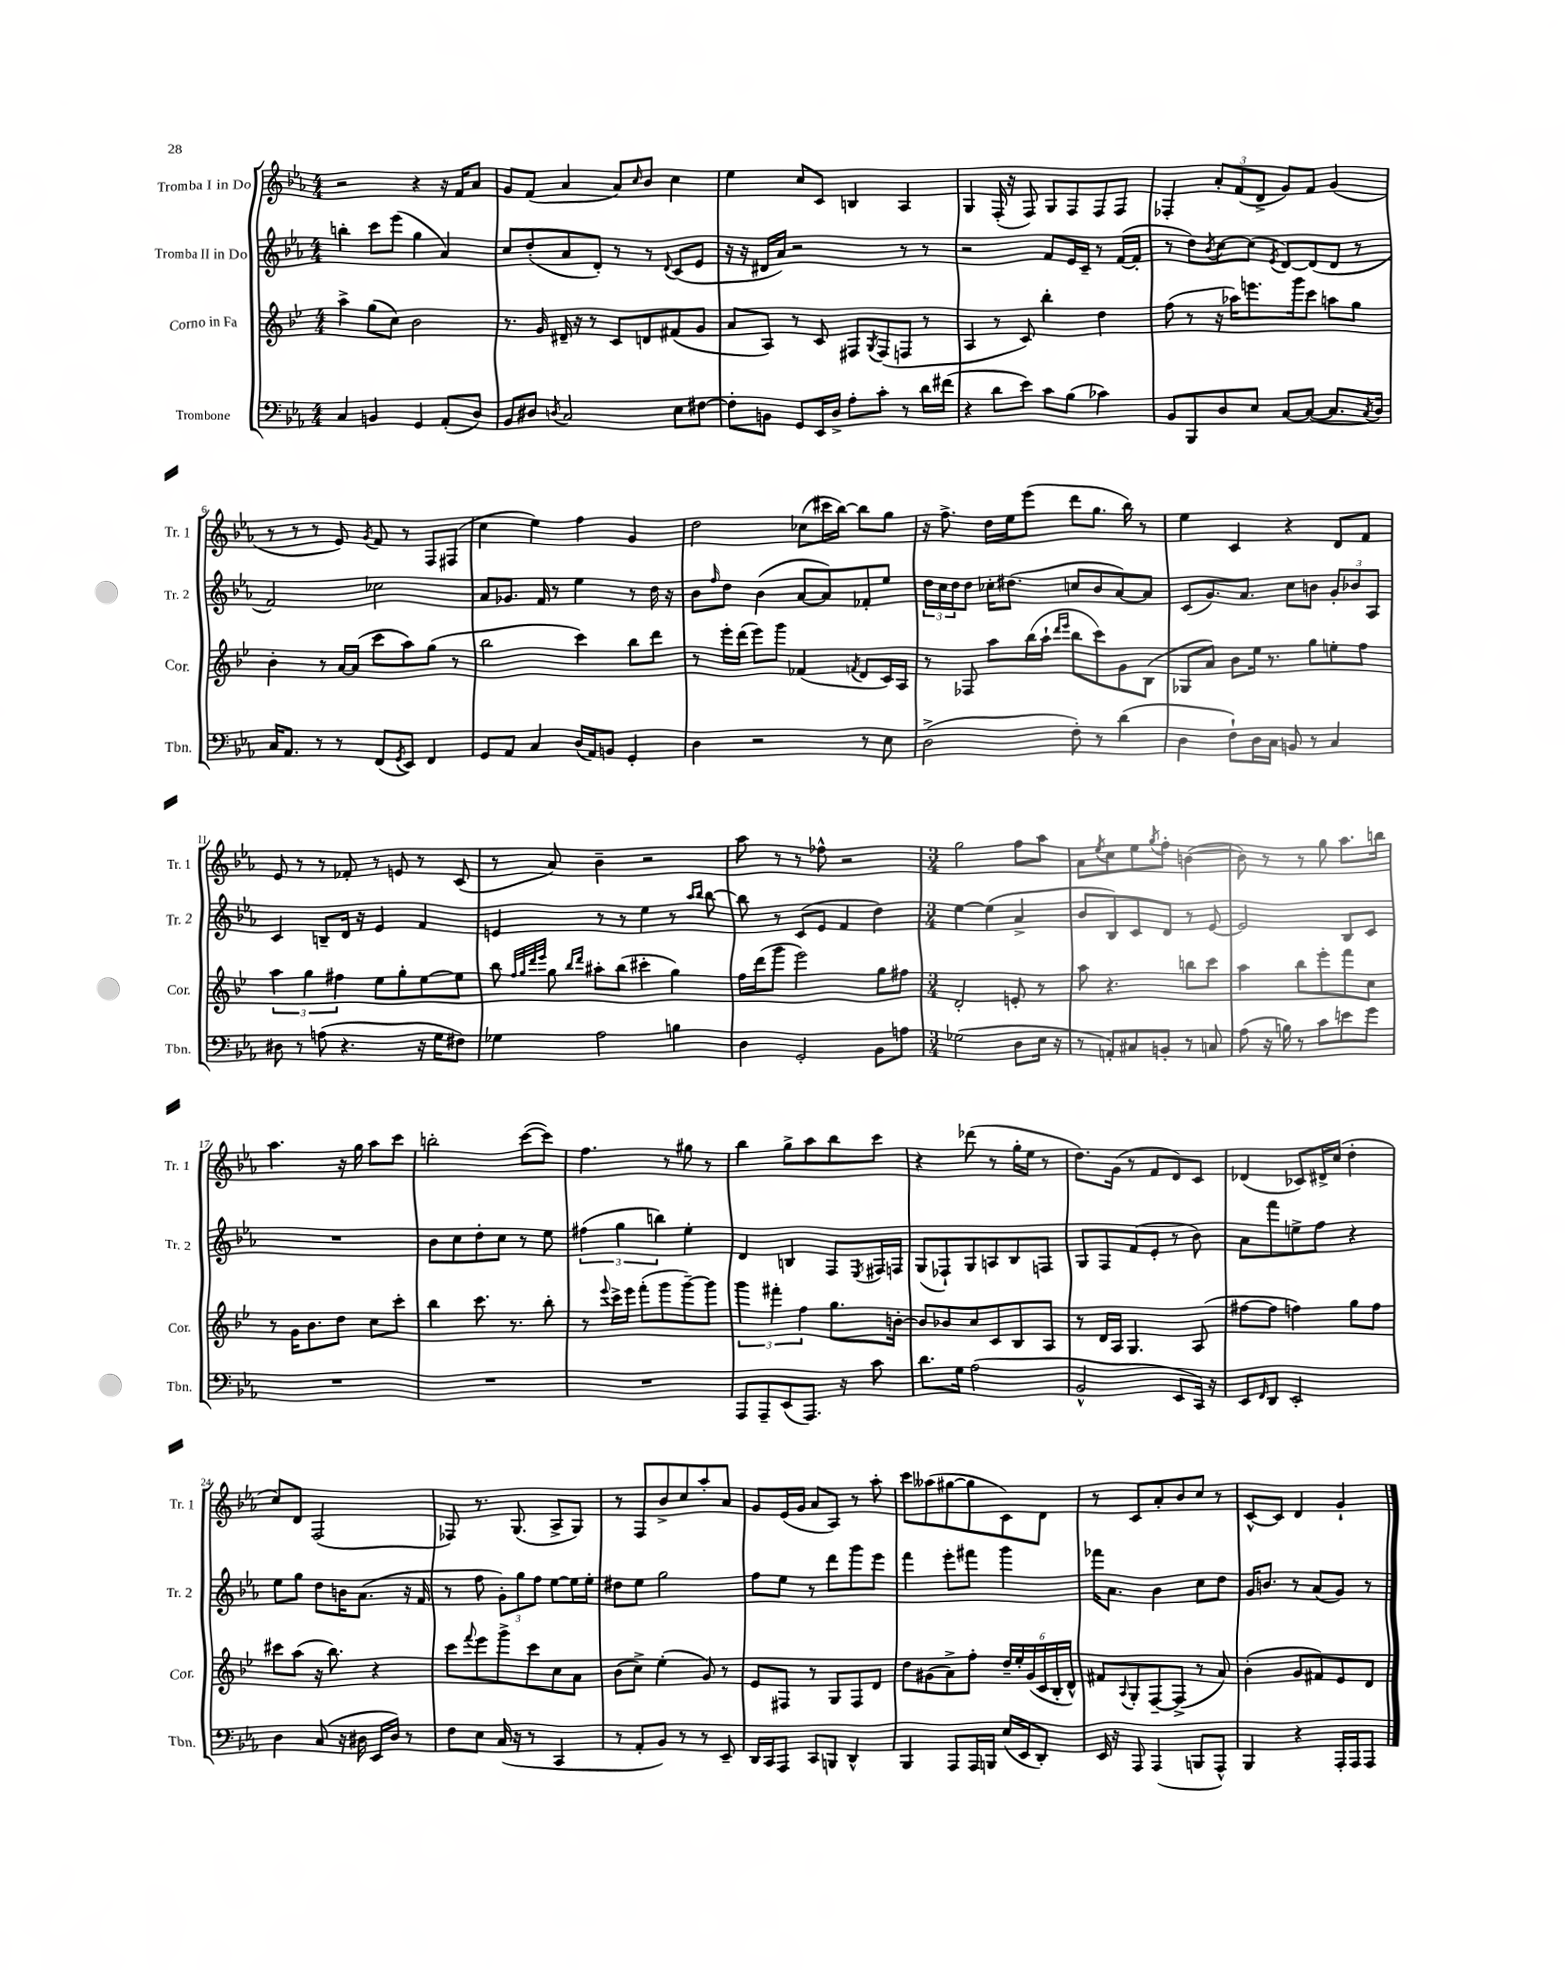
<<
\new StaffGroup <<
\new Staff = "s0" \with { instrumentName = "Tromba I in Do" shortInstrumentName = "Tr. 1" } {
    \clef treble \key ees \major \numericTimeSignature \time 4/4
    r2 r4 r16 f'16 aes'8 |
    g'8 f'8( aes'4 aes'8) \grace { c''16 } bes'8 c''4 |
    ees''4 c''8 c'8 b4 aes4 |
    g4 f16-.( r16 f8) g8 f8 f8 f8 |
    fes4-. \tuplet 3/2 { aes'8-. f'8( d'8-> } g'8) f'8 g'4( |
    r8 r8 r8 ees'8) \acciaccatura { g'8 } f'8 r8 f8 fis8( |
    c''4 ees''4) f''4 g'4 |
    d''2 ces''8( cis'''16 bes''16~) bes''8 g''8 |
    r16 f''8.-> d''16 ees''16 ees'''8( d'''8 g''8. bes''16) r8 |
    ees''4 c'4 r4 d'8 f'8 |
    ees'8 r8 r8 fes'8-. r8 e'8 r8 c'8( |
    r8 aes'8) bes'4-- r2 |
    aes''8 r8 r8 fes''8-^ r2 |
    \numericTimeSignature \time 3/4 g''2 f''8 aes''8 |
    aes'8 \acciaccatura { ees''8 } c''8 ees''8 \acciaccatura { g''8 } f''8-. b'4~( |
    b'8) r8 r8 g''8 aes''8. b''16 |
    aes''4. r16 g''16 aes''8 c'''8 |
    b''2-. c'''8~( c'''8) |
    f''4. r8 gis''8 r8 |
    bes''4 g''8-> aes''8 bes''8 c'''8 |
    r4 des'''8( r8 g''16-. ees''16 r8 |
    d''8.) g'16( r8 f'8 d'8) c'8 |
    des'4( ces'8) dis'16-> c''16( d''4-. |
    c''8) d'8 f2( |
    fes8) r8. g8.( aes8-> g8) |
    r8 f8 bes'8-> c''8 aes''8-. aes'8 |
    g'8 ees'16( g'16 aes'8 aes8) r8 aes''8-. |
    c'''8 aeses''8( gis''8~ gis''8 c'8) d'8 |
    r8 c'8 aes'8-. bes'8 c''8 r8 |
    c'8~-^ c'8 d'4 g'4-! \bar "|." |
}
\new Staff = "s1" \with { instrumentName = "Tromba II in Do" shortInstrumentName = "Tr. 2" } {
    \clef treble \key ees \major \numericTimeSignature \time 4/4
    b''4-. c'''8 ees'''8( g''4 aes'4) |
    c''8 d''8-.( aes'8 d'8-.) r8 r8 \appoggiatura { d'8 } c'8( ees'8 |
    r16 r16 dis'16 aes'16) r2 r8 r8 |
    r2 f'8 ees'16 c'16-- r8 f'16~( f'16-. |
    r8 d''8) \acciaccatura { bes'8 } c''8~ c''8( \acciaccatura { ees'8 } d'8~) d'8( d'8 r8 |
    f'2) ces''2 |
    aes'8 ges'8. f'16 r8 ees''4 r8 d''16 r16 |
    bes'8 \grace { f''16 } d''8 bes'4( aes'8~ aes'8) fes'8-. ees''8 |
    \tuplet 3/2 { d''16 c''16 d''16 } d''8 ces''16-. dis''8.( c''8 bes'8 aes'8~) aes'8 |
    c'8( g'8.) aes'8. c''8 b'8 \tuplet 3/2 { g'8-. bes'8 aes8 } |
    c'4 b8-- d'16 r16 ees'4 f'4 |
    e'4 r8 r8 ees''4 r8 \grace { aes''16 bes''16 } bes''8~ |
    bes''8 r8 c'8( ees'8 f'4 d''4) |
    \numericTimeSignature \time 3/4 ees''4~ ees''4( aes'4-> |
    bes'8 bes8) c'8 d'8 r8 ees'8~ |
    ees'2 bes8 c'8 |
    R2. |
    bes'8 c''8 d''8-. c''8 r8 ees''8 |
    \tuplet 3/2 { fis''4( g''4 b''4) } ees''4-. |
    d'4 b4 f8 \acciaccatura { ees8 } fis16 f16 |
    g8( fes8-!) g8 a8 bes8 f8 |
    g8 f8 f'8( ees'8-. r8 bes'8) |
    aes'8 f'''8 e''8-> f''8 r4 |
    ees''8 g''8 d''8 b'16 aes'8.( r16 f'16 |
    r8 f''8 \tuplet 3/2 { g'8-.) g''8 f''8 } ees''8~ ees''16 ees''16-. |
    dis''8 ees''8 g''2 |
    f''8 ees''8 r8 d'''8 g'''8 ees'''8 |
    f'''4 ees'''8-. fis'''8 g'''4 |
    fes'''16 aes'8. bes'4 c''8 d''8 |
    g'16 b'8. r8 aes'8( g'8) r8 \bar "|." |
}
\new Staff = "s2" \with { instrumentName = "Corno in Fa" shortInstrumentName = "Cor." } {
    \clef treble \key bes \major \numericTimeSignature \time 4/4
    a''4-> g''8( c''8) bes'2 |
    r8. g'16 dis'16-- r16 r8 c'8 d'8 fis'8( g'8 |
    a'8 a8) r8 c'8 fis8 \acciaccatura { g8 } fis8( f8 r8 |
    a4 r8 c'8) bes''4-. d''4 |
    f''8( r8 r16 aes''16) e'''8. g'''16 c'''8 a''8 g''8 |
    bes'4-. r8 a'16~ a'16( c'''8 a''8) g''8( r8 |
    bes''2 c'''4) bes''8 d'''8 |
    r8 ees'''16-. d'''16( ees'''8) g'''8 fes'4( \acciaccatura { f'8 } d'8 c'16) a16 |
    r8 fes8 a''8 bes''16( a''16-! \grace { d'''16 ees'''16 } bes''8 c'''8) g'8 bes8( |
    ges8 a'8) bes'8 ees''16 r8. g''8 e''8-. f''8 |
    \tuplet 3/2 { a''4 g''4 fis''4 } ees''8 g''8-. ees''8~ ees''8 |
    bes''8 \grace { f''32 g''32 d'''32 ees'''32 } g''8 \grace { bes''16 d'''16 } ais''8-. bes''8( cis'''4-. g''4) |
    f''16 d'''16( g'''8 ees'''2) g''8 fis''8 |
    \numericTimeSignature \time 3/4 d'2-. e'8-. r8 |
    a''8 r4. b''8 c'''8 |
    a''4 bes''8 ees'''8-. f'''8 c''8 |
    r8 g'16 bes'8. d''8 c''8 c'''8-. |
    bes''4 c'''8. r8. bes''8-. |
    r8 \appoggiatura { ees'''8 } c'''16-> ees'''16 f'''8-.( g'''8 g'''8~--) g'''8 |
    \tuplet 3/2 { g'''4 fis'''4-. f''4 } g''8. b'16~-. |
    b'8 bes'8 c''8 c'8 bes8 a8 |
    r8 d'16 a16 g4. a8( |
    fis''8~ fis''8 f''4) g''8 f''8 |
    cis'''8 a''8( r16 bes''8.) r4 |
    c'''8 \appoggiatura { f'''8 } ees'''8 g'''8-> c'''8 c''8 a'8 |
    bes'8( c''8->) ees''4-.( g'8) r8 |
    ees'8 fis8 r8 g8 fis8 d'8 |
    d''8 gis'8( a'8->) f''8-. \tuplet 6/4 { d''16-- ees''16-. gis'16( c'16 bes16-. d'16-^) } |
    fis'8 \appoggiatura { a8 } g8-. f8~-- f8->( r8 a'8) |
    bes'4-.( g'8 fis'8) ees'8 d'8 \bar "|." |
}
\new Staff = "s3" \with { instrumentName = "Trombone" shortInstrumentName = "Tbn." } {
    \clef bass \key ees \major \numericTimeSignature \time 4/4
    c4 b,4 g,4 aes,8-.( d8) |
    bes,8 dis8 \acciaccatura { d8 } c2 ees8 fis8~ |
    fis8-. b,8 g,8 ees,16 d16-> aes8-. c'8-. r8 d'16 fis'16( |
    r4 d'8 ees'8) c'8 bes8( ces'4) |
    bes,8 bes,,8 d8 ees8 c8~ c8~( c8. \acciaccatura { c8 } d16) |
    c16 aes,8. r8 r8 f,8( \acciaccatura { g,8 } ees,8) f,4 |
    g,8 aes,8 c4 d16( aes,16) b,8 g,4-. |
    d4 r2 r8 ees8 |
    d2->( f8-.) r8 d'4( |
    d4 f8-!) d16 c16 b,8 r8 c4 |
    dis8 r8 a8( r4. r16 g16 fis8) |
    ges4 aes2 b4 |
    d4 g,2-. bes,8 a8 |
    \numericTimeSignature \time 3/4 ges2( d8 ees16 r16 |
    r8 a,8-.) cis8 b,8-. r8 c8 |
    aes8( r16 b16) r8 c'8 e'8 g'8 |
    R2. |
    R2. |
    R2. |
    aes,,8 aes,,8-- ees,8( aes,,8.) r16 c'8 |
    d'8. g16 aes2( |
    bes,2-^ ees,8 c,16) r16 |
    ees,8 \grace { f,16 } d,8 ees,2-. |
    d4 c8( r16 dis16 ees,16 dis16) r8 |
    f8 ees8 c16( r16 r8 c,4 |
    r8 aes,8-. bes,8) r8 r8 ees,8-- |
    d,16 c,16 aes,,8 c,8 b,,8 d,4-^ |
    bes,,4 aes,,8 aes,,16 b,,16 ees16( ees,16 d,8-.) |
    ees,16 r16 aes,,8 aes,,4( b,,8 aes,,8-^) |
    bes,,4 r4 aes,,16-. aes,,16 aes,,8 \bar "|." |
}
>>
>>
